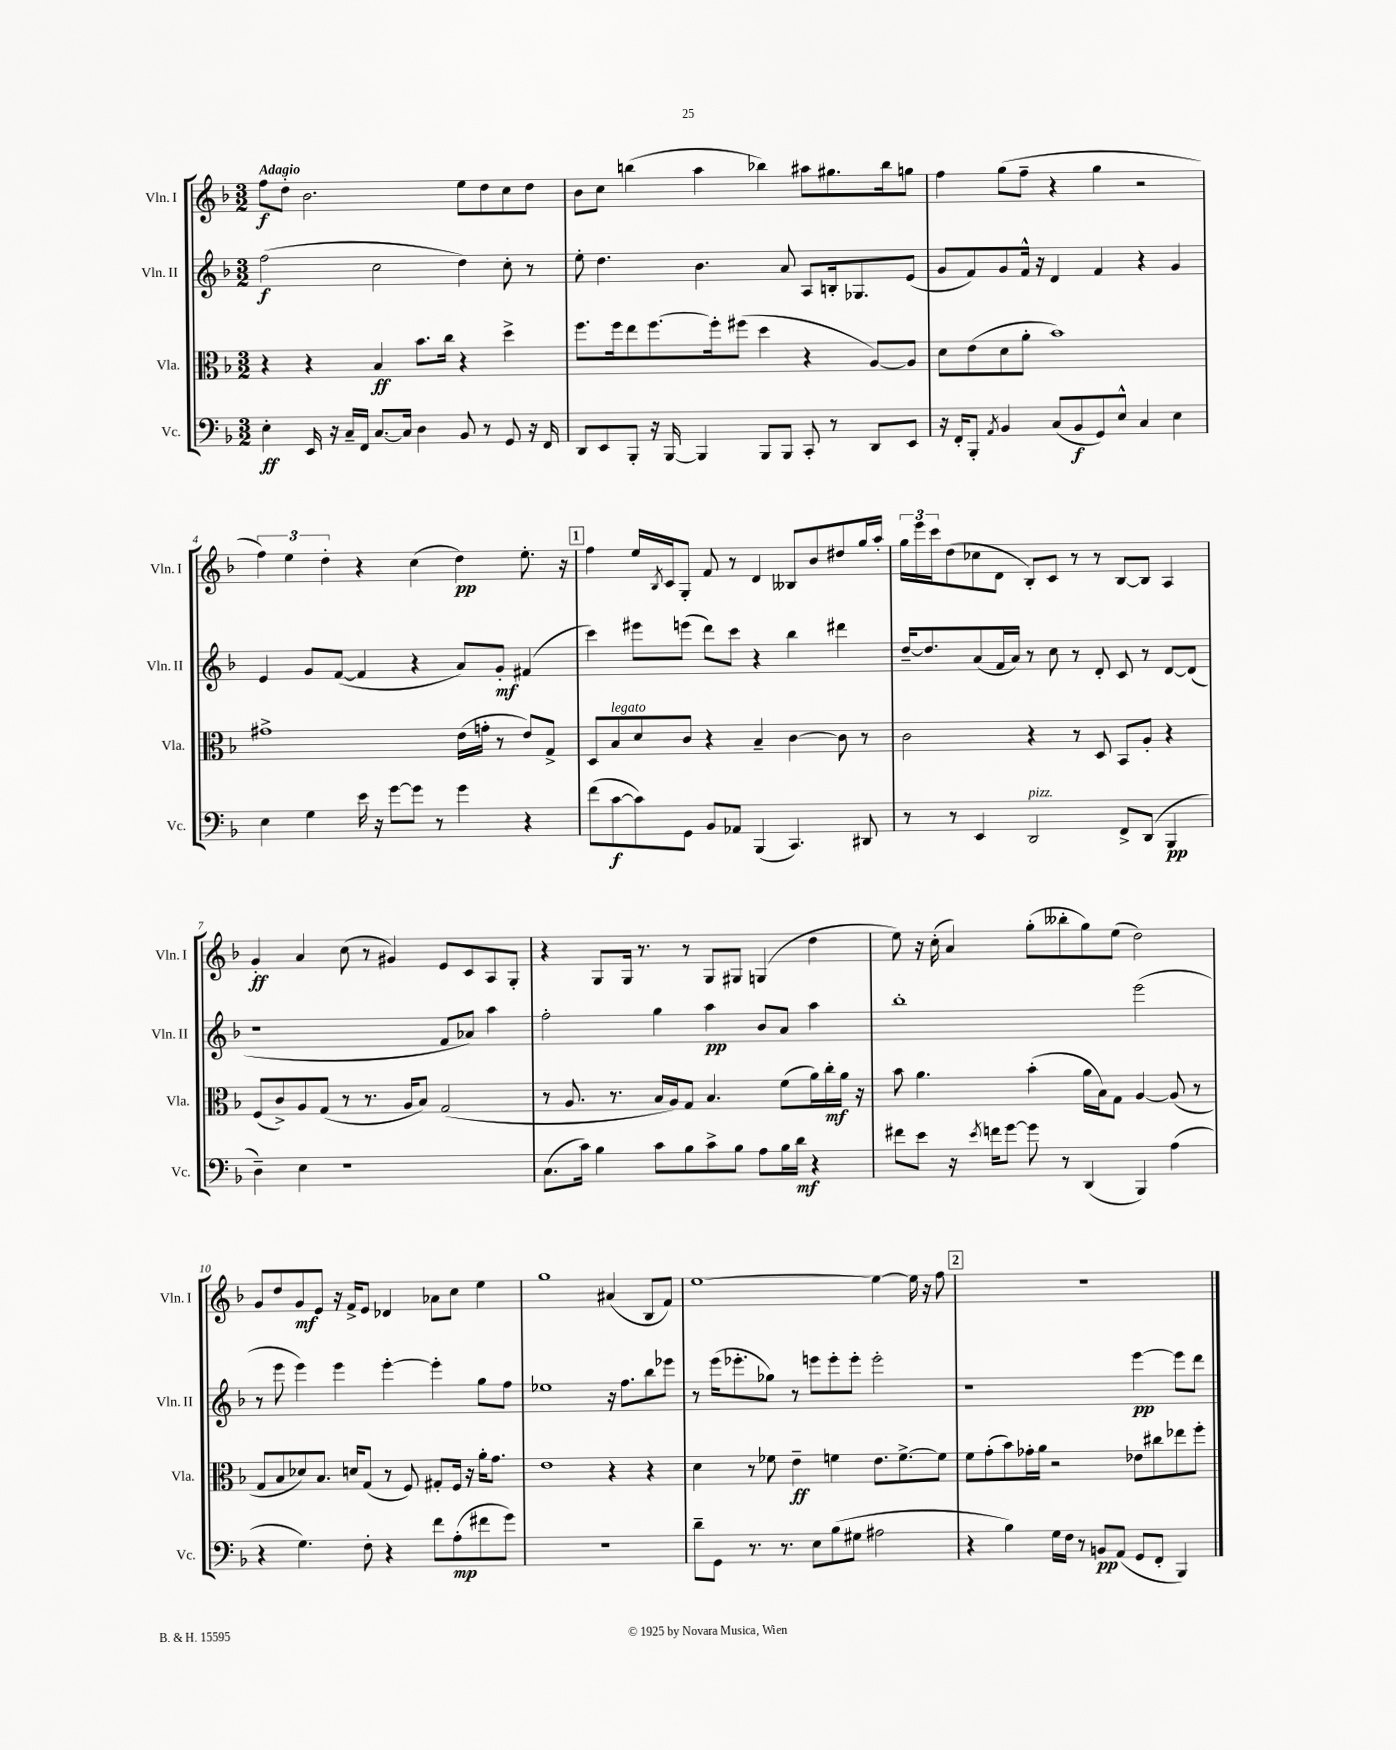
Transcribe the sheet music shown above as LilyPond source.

<<
\new StaffGroup <<
\new Staff = "s0" \with { instrumentName = "Vln. I" shortInstrumentName = "Vln. I" } {
    \clef treble \key f \major \numericTimeSignature \time 3/2 \tempo "Adagio"
    f''8\f d''8-. bes'2. e''8 d''8 c''8 d''8 |
    bes'8 c''8 b''4( a''4 bes''4) ais''8 gis''8. bes''16 g''8 |
    f''4 g''8( f''8-- r4 g''4 r2 |
    \tuplet 3/2 { f''4) e''4 d''4-. } r4 c''4( d''4\pp) e''8.-. r16 |
    \mark \markup { \box "1" } f''4 e''16 \acciaccatura { bes8 } c'16 g8-. f'8 r8 d'4 beses8 bes'8 dis''8 g''16 a''16-. |
    \tuplet 3/2 { g''16 e'''16 c'''16 } d''8( ces''8 d'8 bes8-.) c'8 r8 r8 bes8~ bes8 a4 |
    g'4-.\ff a'4 c''8( r8 gis'4) e'8 c'8 a8 g8-. |
    r4 g8 g16 r8. r8 g8 gis8 g4( d''4 |
    e''8) r16 c''16-.( a'4) g''8-.( beses''8-. g''8) e''8( d''2) |
    g'8 d''8 g'8\mf e'8 r16 f'16-> e'8 des'4 aes'8 c''8 e''4 |
    g''1 ais'4( bes8 f'8) |
    e''1~ e''4~ e''16 r16 f''8 |
    \mark \markup { \box "2" } R1. \bar "|." |
}
\new Staff = "s1" \with { instrumentName = "Vln. II" shortInstrumentName = "Vln. II" } {
    \clef treble \key f \major \numericTimeSignature \time 3/2
    f''2\f( c''2 d''4) c''8-. r8 |
    e''8-. d''4. bes'4. a'8 a8 b16-. ges8. e'8( |
    g'8 f'8) g'8 f'16-^ r16 d'4 f'4 r4 g'4 |
    e'4 g'8 f'8~( f'4 r4 a'8) g'8-.\mf fis'4( |
    \mark \markup { \box "1" } c'''4) eis'''8 e'''8( d'''8) c'''8 r4 bes''4 dis'''4 |
    d''16~-- d''8. a'8( f'16 a'16) r8 c''8 r8 d'8-. c'8 r8 d'8~ d'8( |
    r1 f'8 aes'8) a''4 |
    f''2-. g''4 a''4\pp bes'8 a'8 a''4 |
    bes''1-. e'''2( |
    r8 e'''8 e'''4) e'''4 e'''4~-. e'''4-. g''8 f''8 |
    ees''1 r16 f''8. bes''8 ees'''8 |
    r8 e'''16( ees'''8.-. ges''8) r8 e'''8 e'''8-. e'''8-. e'''2-. |
    \mark \markup { \box "2" } r1 e'''4~\pp e'''8 d'''8 \bar "|." |
}
\new Staff = "s2" \with { instrumentName = "Vla." shortInstrumentName = "Vla." } {
    \clef alto \key f \major \numericTimeSignature \time 3/2
    r4 r4 bes4\ff bes'8. c''16 r4 d''4-> |
    f''8. f''16 e''8 f''8.~ f''16-. fis''8( d''4 r4 a8~) a8 |
    d'8 e'8( d'8 a'8-. bes'1) |
    gis'1-> e'16( g'16-. r8 e'8) g8-> |
    \mark \markup { \box "1" } d8 bes8^\markup { \italic "legato" } d'8 c'8 r4 bes4-- c'4~ c'8 r8 |
    c'2 r4 r8 d8 bes,8 a8-. r4 |
    f8( c'8->) a8 g8( r8 r8. a16 bes8) g2( |
    r8 a8. r8. bes16 a16) g8 bes4. f'8( a'16) c''16-.\mf a'16 r16 |
    bes'8 a'4. bes'4-.( a'16 bes16) g8 a4~ a8( r8 |
    g8 bes8 des'8) bes8. d'16 g8( r8 f8) gis8-. f16 r16 a'16-. g'8. |
    e'1 r4 r4 |
    d'4 r8 fes'8 e'4--\ff f'4 e'8. f'8.~-> f'8 |
    \mark \markup { \box "2" } f'8 g'8-.( bes'8) ges'16-. a'16 r2 ees'8 cis''8 ees''8 f''8-. \bar "|." |
}
\new Staff = "s3" \with { instrumentName = "Vc." shortInstrumentName = "Vc." } {
    \clef bass \key f \major \numericTimeSignature \time 3/2
    e4-.\ff e,16 r16 c16-- f,16 c8.~ c16 d4 bes,8 r8 g,8 r16 f,16 |
    d,8 e,8 bes,,8-. r16 bes,,16~ bes,,4 bes,,8 bes,,8 c,8-. r8 d,8 e,8 |
    r16 f,16-. bes,,8-. \acciaccatura { a,8 } bes,4 c8( bes,8\f g,8) e8-^ c4 e4 |
    e4 g4 e'16 r16 g'8~ g'8 r8 g'4 r4 |
    \mark \markup { \box "1" } f'8( c'8~\f c'8) g,8 bes,8 aes,8 bes,,4( c,4.) dis,8 |
    r8 r8 e,4 d,2^\markup { \italic "pizz." } f,8-> d,8( bes,,4\pp |
    d4--) e4 r1 |
    c8.( c'16) bes4 c'8 bes8 c'8-> bes8 a8 bes16 d'16\mf r4 |
    fis'8 e'8 r16 \acciaccatura { e'8 } f'16 g'8~ g'8 r8 d,4( bes,,4) a4( |
    r4 g4.) f8-. r4 f'8 a8-.\mp( fis'8 g'8) |
    R1. |
    d'8-- g,8 r8. r8. e8 bes8( gis8 ais2 |
    \mark \markup { \box "2" } r4 bes4) g16 f16 r8 b,8\pp a,8( g,8 f,8-. bes,,4) \bar "|." |
}
>>
>>
